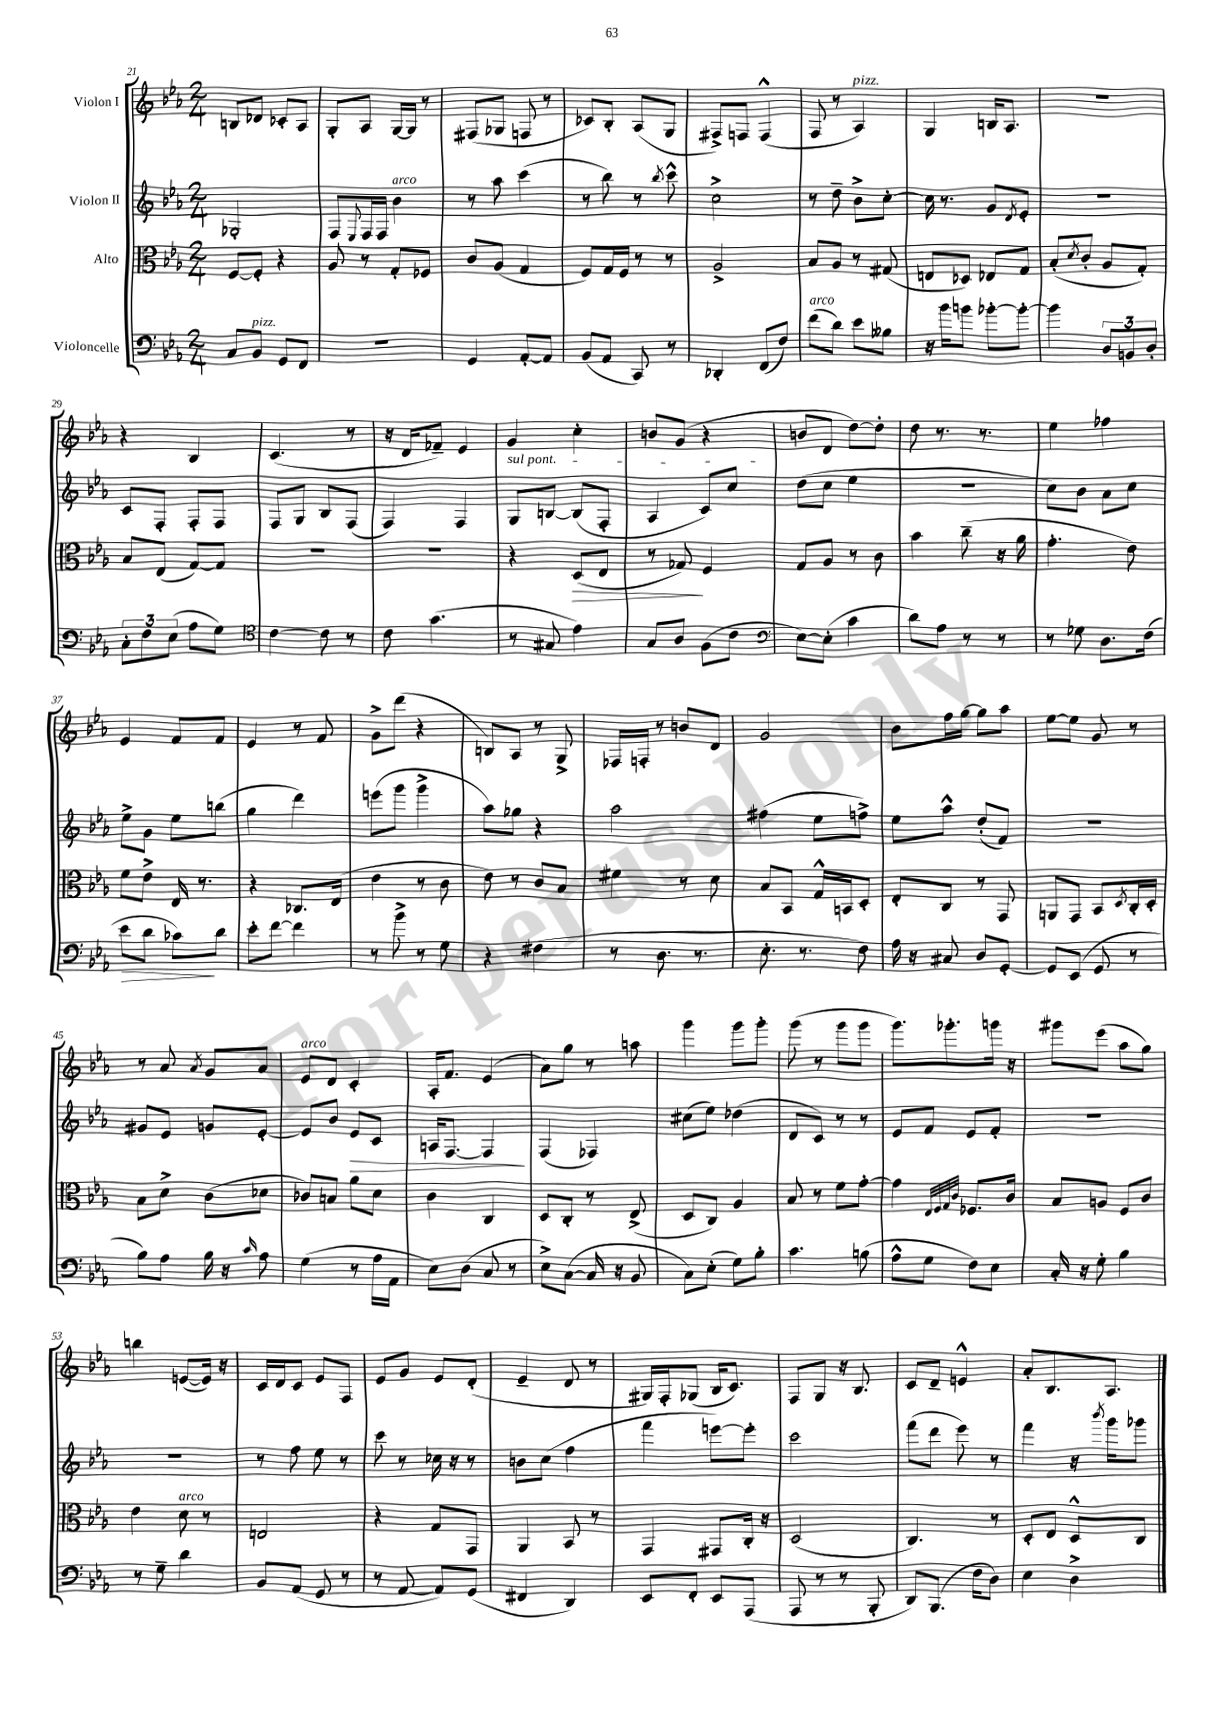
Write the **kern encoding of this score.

**kern	**kern	**kern	**kern
*staff4	*staff3	*staff2	*staff1
*clefF4	*clefC3	*clefG2	*clefG2
*k[b-e-a-]	*k[b-e-a-]	*k[b-e-a-]	*k[b-e-a-]
*M2/4	*M2/4	*M2/4	*M2/4
8C	[8F	2G-'	8B
8BB-	8F']	.	8d-
8GG	4r	.	8c-'
8FF	.	.	8A-
=	=	=	=
2r	8A-	8F	8G'
.	.	8qqE-	.
.	8r	16F	8A-
.	.	16F	.
.	8G'	4b-	[16G
.	.	.	16G]
.	8F-	.	8r
=	=	=	=
4GG	8c	8r	(8F#
.	(8A-	8aa-	8G-
[8AA-'	4G	(4ccc	8F
8AA-]	.	.	8r
=	=	=	=
(8BB-	8F)	8r	8c-)
8AA-	16G	8bb-)	8B-'
.	16F	.	.
8CC)	8r	8r	(8A-
.	.	8qbb-	.
8r	8r	8ccc^^	8G
=	=	=	=
4DD-'	2A-^	2cc^	8F#^)
.	.	.	8F
(8FF	.	.	(4F^^
8F)	.	.	.
=	=	=	=
(8f	8B-	8r	8F
8d)	8A-	8dd~	8r
8e-	8r	8b-^	4A-)
8B--	(8G#	[8cc'	.
=	=	=	=
16r	8E	16cc]	4G
16b-	.	8.r	.
8b	8D-)	.	.
[8b-'	8E-	8g	16B
.	.	.	8.A-
.	.	8qd	.
8b-'_	8G	8e-'	.
=	=	=	=
4b-]	(8B-'	2r	2r
.	8qd	.	.
.	8c'	.	.
12D	8A-	.	.
12BB	.	.	.
.	8G')	.	.
12D'	.	.	.
=	=	=	=
12C'	8B-	8c	4r
12F	.	.	.
.	(8E-	8F'	.
(12E-	.	.	.
8A-	[8G)	8F'	4B-
8G)	8G]	8F	.
=	=	=	=
*clefC4	*	*	*
[4c	2r	8F	(4.c
.	.	8G	.
8c]	.	8B-	.
8r	.	(8F	8r
=	=	=	=
8c	2r	4F)	16r
.	.	.	16d
(4.g	.	.	8f-~)
.	.	4F	4e-
=	=	=	=
8r	4r	8G	4g
8G#	.	[8B	.
4e-)	(8D	(8B]	4cc'
.	8E-	8F'	.
=	=	=	=
8G	8r	4A-	8b
8A-	8G-)	.	(8g
(8F	4F	8c)	4r
8c	.	8cc	.
=	=	=	=
*clefF4	*	*	*
[8E-)	8G	(8dd	8b
(8E-']	8A-	8cc	8d
4c	8r	4ee-	[8dd)
.	8c	.	8dd']
=	=	=	=
8d)	4b-	2r	8dd
8A-	.	.	8.r
8r	(8cc~	.	.
.	.	.	8.r
8r	16r	.	.
.	16a-	.	.
=	=	=	=
8r	4.g'	8cc)	4ee-
8G-	.	8b-	.
8.D	.	8a-	4ff-
.	8e-)	8cc	.
(16F	.	.	.
=	=	=	=
8e-	8f	8ee-^	4e-
8d	8e-^	8g	.
8c-)	16E-	8ee-	8f
.	8.r	.	.
8d	.	(8bb	8f
=	=	=	=
8e-'	4r	4gg	4e-
[8f	.	.	.
4f]	8.C-	4ddd)	8r
.	.	.	8f
.	(16E-	.	.
=	=	=	=
8r	4e-	(8eee	8g^
8b-^	.	8ggg	(8ddd
8r	8r	4ggg^	4r
8G	8c	.	.
=	=	=	=
4r	8e-)	8aa-)	8B)
.	8r	8gg-	8A-
(4F#	8c	4r	8r
.	8B-	.	8G^
=	=	=	=
8r	4f#	2aa-	16F-
.	.	.	16F'
8.D	.	.	8r
.	8r	.	8b
8.r	.	.	.
.	8d	.	8d
=	=	=	=
8.E-'	8B-	(4ff#	2g
.	8BB-	.	.
8.r	.	.	.
.	16G^^	8ee-	.
.	16BB	.	.
8F)	8D'	8ff^)	.
=	=	=	=
16A-	8E-'	8ee-	8b-
16r	.	.	.
8C#	8C	8aa-^^	16ff
.	.	.	[16gg
8D	8r	(8dd'	8gg]
[8GG'	8GG	8f)	8aa-
=	=	=	=
8GG]	8AA	2r	[8ee-
(8EE-	8GG	.	8ee-]
8GG	8BB-	.	8g
.	8qD	.	.
8r	16C'	.	8r
.	16D'	.	.
=	=	=	=
8B-)	8B-	8g#	8r
8A-	8d^	8e-	8a-
.	.	.	8qa-
16B-	(8c	8g	8g
16r	.	.	.
16qqc	.	.	.
8A-	8d-	[8e-'	8a-
=	=	=	=
(4G	8c-)	8e-]	8e-
.	8B	8b-	8d
8r	8a-	8e-	4c'
16A-	8d	8c	.
16AA-	.	.	.
=	=	=	=
8E-)	4c	16A	16A-'
.	.	[8.F	8.f
(8D	.	.	.
8C	4C	4F]	(4e-
8r	.	.	.
=	=	=	=
8E-^)	8D	(4F	8a-)
([8C	8C'	.	8gg
16C]	8r	4F-)	8r
16r	.	.	.
8BB-	(8E-^	.	8aa
=	=	=	=
8C)	8D	(8cc#	4ggg
(8E-'	8C)	8ee-)	.
8G)	4A-	(4dd-	8ggg
8B-'	.	.	8ggg'
=	=	=	=
4.c	8B-	8d	(8ggg
.	8r	8c)	8r
.	8f	8r	8ggg
(8B	[8g'	8r	8ggg
=	=	=	=
8A-^^	4g]	8e-	8.ggg)
8G	.	8f	.
.	.	.	8.ggg-'
.	32qqE-	.	.
.	32qqF	.	.
.	32qqG	.	.
.	32qqc	.	.
8F)	8.F-	8e-	.
8E-	.	8f'	16ggg
.	16c	.	16r
=	=	=	=
16C'	8B-	2r	8ggg#
16r	.	.	.
8G'	8A	.	(8eee-
4B-	8F	.	8aa-
.	8c	.	8gg)
=	=	=	=
8r	4e-	2r	4bb
8G~	.	.	.
4d	8d	.	([8e
.	8r	.	16e])
.	.	.	16r
=	=	=	=
8BB-	2E	8r	16c
.	.	.	16d
(8AA-	.	8ff	8c
8GG	.	8ee-	8e-
8r	.	8r	8F
=	=	=	=
8r	4r	8ccc	8e-
[8AA-	.	8r	8g
8AA-])	8G	16cc-	8e-
.	.	16r	.
(8GG	8GG	8r	(8d'
=	=	=	=
4FF#	4AA-	8b	4e-~
.	.	(8cc	.
4DD)	8BB-	4ff	8d
.	8r	.	8r
=	=	=	=
8EE-	4GG	4fff	16G#)
.	.	.	16F'
8FF'	.	.	(8G-
8EE-	8GG#	[8eee)	16B-
.	.	.	8.c)
(8AAA-	16C'	8eee']	.
.	16r	.	.
=	=	=	=
8AAA-	(2D	2ccc	8F
8r	.	.	8G
8r	.	.	16r
.	.	.	8.B-
8BBB-'	.	.	.
=	=	=	=
8DD)	4.C)	(8fff	8c
(8.BBB-	.	8ddd	8d~
.	.	8eee-)	4e^^
16F	.	.	.
8D)	8r	8r	.
=	=	=	=
4E-	8D'	4fff	8a-'
.	8E-	.	8.B-
4D^	8D^^	16r	.
.	.	8qbbb-	.
.	.	16ggg	8.A-
.	8C	8ggg-	.
==	==	==	==
*-	*-	*-	*-
